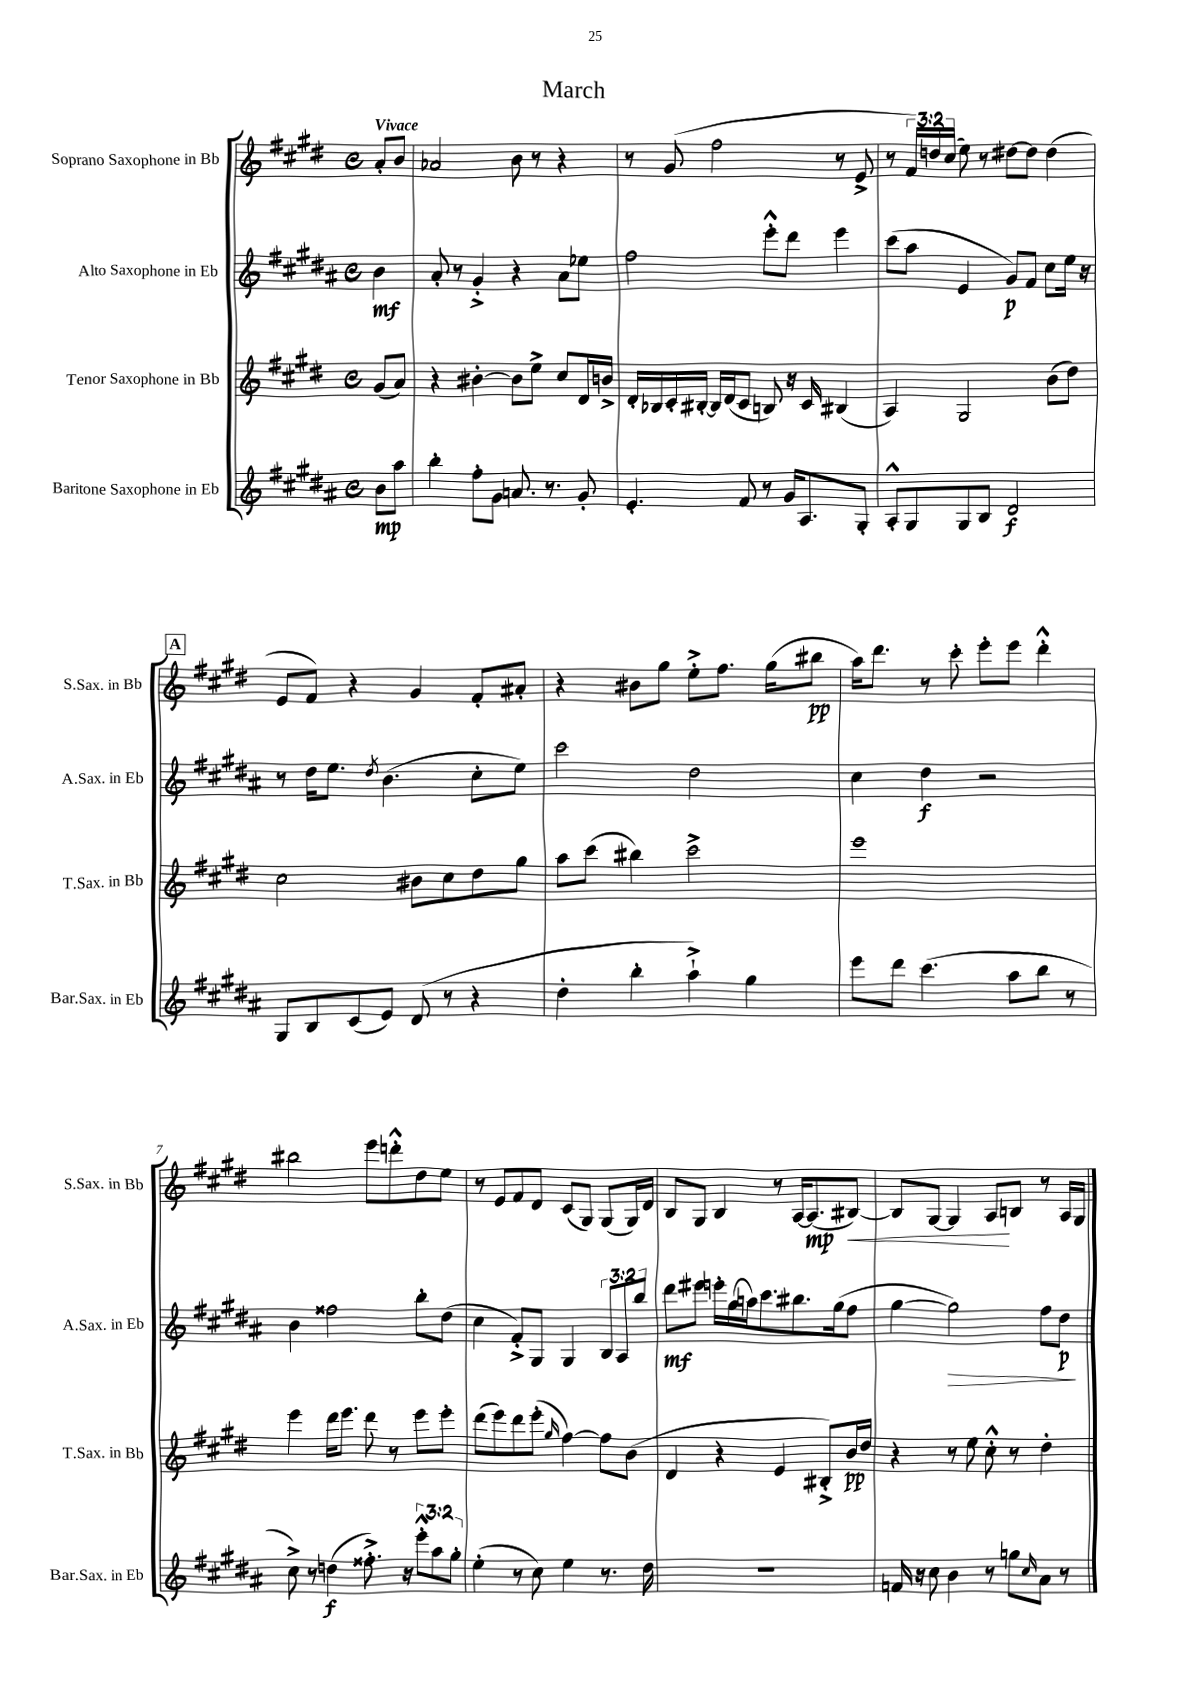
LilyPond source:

\header { title = "March" }
<<
\new StaffGroup <<
\new Staff = "s0" \with { instrumentName = "Soprano Saxophone in Bb" shortInstrumentName = "S.Sax. in Bb" } {
    \clef treble \key e \major \defaultTimeSignature \time 4/4 \override Staff.TupletNumber.text = #tuplet-number::calc-fraction-text \partial 4 \tempo "Vivace"
    a'8-. b'8 |
    aes'2 b'8 r8 r4 |
    r8 gis'8( fis''2 r8 e'8-> |
    r8 \tuplet 3/2 { fis'16) d''16 cis''16( } e''8) r8 dis''8~ dis''8 dis''4( |
    \mark \markup { \box "A" } e'8 fis'8) r4 gis'4 fis'8-. ais'8-. |
    r4 bis'8 gis''8 e''8-.-> fis''8. gis''16( bis''8\pp |
    a''16) dis'''8. r8 cis'''8-. e'''8-. e'''8 dis'''4-.-^ |
    bis''2 e'''8 d'''8-.-^ dis''8 e''8 |
    r8 e'8 fis'8 dis'8 cis'8( gis8) gis8( gis16) dis'16 |
    b8 gis8 b4 r8 a16~ a8.\mp( bis8~\<) |
    bis8 gis8~ gis4 a8\! b8 r8 a16 gis16 \bar "|." |
}
\new Staff = "s1" \with { instrumentName = "Alto Saxophone in Eb" shortInstrumentName = "A.Sax. in Eb" } {
    \clef treble \key b \major \defaultTimeSignature \time 4/4 \override Staff.TupletNumber.text = #tuplet-number::calc-fraction-text \partial 4
    b'4\mf |
    ais'8-. r8 gis'4-.-> r4 ais'8 ees''8 |
    fis''2 e'''8-.-^ dis'''8 e'''4 |
    cis'''8( ais''8 e'4 gis'8\p) fis'8 cis''8 e''16 r16 |
    \mark \markup { \box "A" } r8 dis''16 e''8. \acciaccatura { dis''8 } b'4.( cis''8-. e''8) |
    cis'''2 dis''2 |
    cis''4 dis''4\f r2 |
    b'4 fisis''2 b''8-. dis''8( |
    cis''4 fis'8-.->) gis8 gis4 \tuplet 3/2 { b8 ais8 b''8 } |
    dis'''8\mf eis'''8 e'''16-. gis''16( a''16) cis'''8. bis''8. gis''16( fis''8 |
    gis''4~ gis''2\>) fis''8 dis''8\p\! \bar "|." |
}
\new Staff = "s2" \with { instrumentName = "Tenor Saxophone in Bb" shortInstrumentName = "T.Sax. in Bb" } {
    \clef treble \key e \major \defaultTimeSignature \time 4/4 \partial 4
    gis'8( a'8) |
    r4 bis'4~-. bis'8 e''8-> cis''8 dis'16 b'16-> |
    dis'16-. bes16 cis'16-. bis16~-. bis16 dis'16( cis'8 b8) r16 cis'16 bis4( |
    a4) gis2 b'8( dis''8) |
    \mark \markup { \box "A" } cis''2 bis'8 cis''8 dis''8 gis''8 |
    a''8 cis'''8( bis''4) cis'''2-> |
    e'''1 |
    e'''4 dis'''16 e'''8. dis'''8 r8 e'''8 e'''8-. |
    dis'''8( e'''8) dis'''8 e'''8-.( \grace { gis''16 } fis''4~) fis''8 b'8( |
    dis'4 r4 e'4 bis8-.->) b'16\pp dis''16 |
    r4 r8 e''8 cis''8-.-^ r8 dis''4-. \bar "|." |
}
\new Staff = "s3" \with { instrumentName = "Baritone Saxophone in Eb" shortInstrumentName = "Bar.Sax. in Eb" } {
    \clef treble \key b \major \defaultTimeSignature \time 4/4 \override Staff.TupletNumber.text = #tuplet-number::calc-fraction-text \partial 4
    b'8\mp ais''8 |
    b''4-. fis''8-. gis'8 a'8. r8. gis'8-. |
    e'4.-. fis'8 r8 gis'16 ais8. gis8-. |
    ais8-.-^ gis8 gis8 b8 dis'2\f |
    \mark \markup { \box "A" } gis8 b8 cis'8( e'8) dis'8( r8 r4 |
    dis''4-. b''4-. ais''4-!->) gis''4 |
    e'''8 dis'''8 cis'''4.( ais''8 b''8 r8 |
    cis''8->) r8 d''4\f( fisis''8.-.->) r16 \tuplet 3/2 { e'''8-.-^ ais''8 gis''8-. } |
    e''4-.( r8 cis''8) e''4 r8. dis''16 |
    R1 |
    f'16 r16 cis''8 b'4 r8 g''8 \grace { cis''16 } ais'8 r8 \bar "|." |
}
>>
>>
